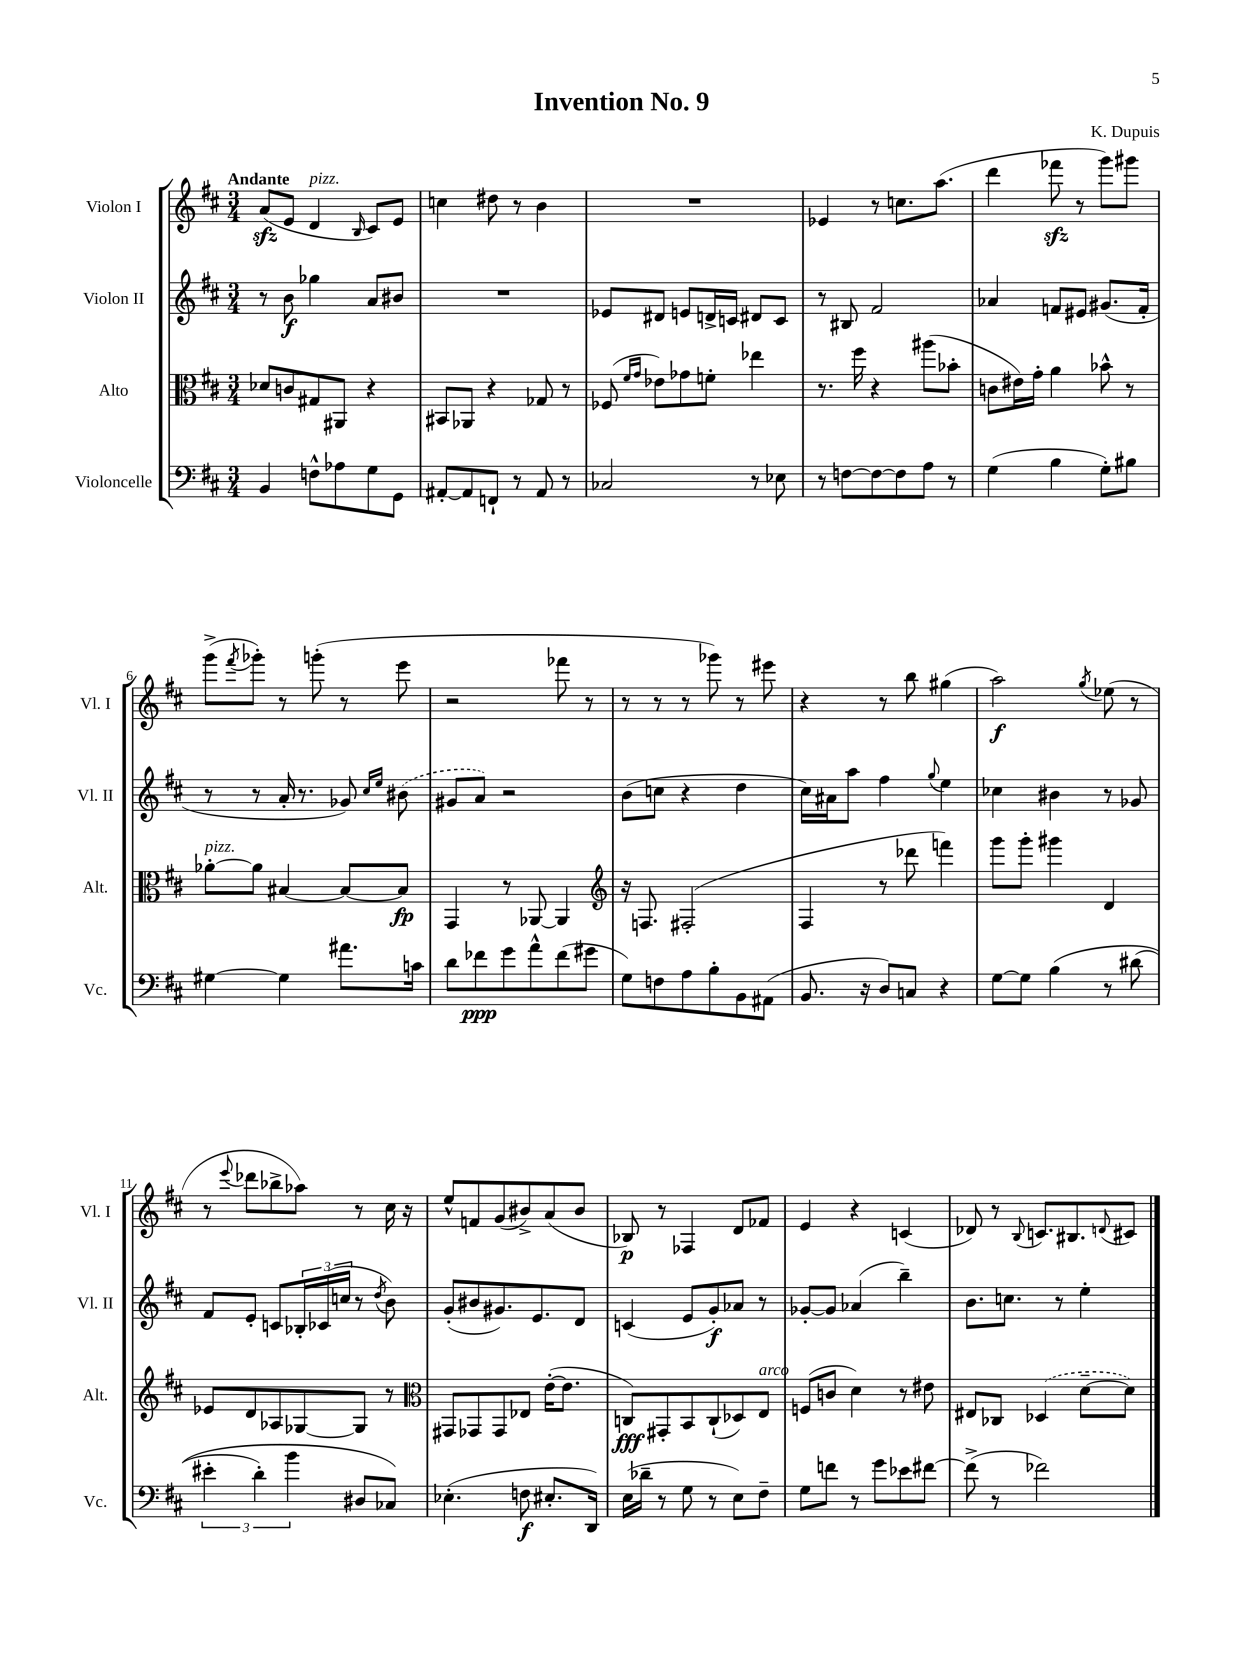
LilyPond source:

\header { title = "Invention No. 9" composer = "K. Dupuis" }
<<
\new StaffGroup <<
\new Staff = "s0" \with { instrumentName = "Violon I" shortInstrumentName = "Vl. I" } {
    \clef treble \key d \major \numericTimeSignature \time 3/4 \tempo "Andante"
    a'8\sfz( e'8 d'4^\markup { \italic "pizz." } \grace { b16 } cis'8) e'8 |
    c''4 dis''8 r8 b'4 |
    R2. |
    ees'4 r8 c''8. a''8.( |
    d'''4 fes'''8\sfz r8 g'''8) gis'''8 |
    g'''8->( \acciaccatura { fis'''8 } ges'''8-.) r8 g'''8-.( r8 e'''8 |
    r2 fes'''8 r8 |
    r8 r8 r8 ges'''8) r8 eis'''8 |
    r4 r8 b''8 gis''4( |
    a''2\f) \acciaccatura { g''8 } ees''8( r8 |
    r8 \appoggiatura { e'''8 } des'''8 bes''8-> aes''8) r8 cis''16 r16 |
    e''8-^ f'8 g'8( bis'8->) a'8( bis'8 |
    bes8\p) r8 fes4 d'8 fes'8 |
    e'4 r4 c'4( |
    des'8) r8 \appoggiatura { b8 } c'8. bis8. \appoggiatura { d'8 } cis'8 \bar "|." |
}
\new Staff = "s1" \with { instrumentName = "Violon II" shortInstrumentName = "Vl. II" } {
    \clef treble \key d \major \numericTimeSignature \time 3/4
    r8 b'8\f ges''4 a'8 bis'8 |
    R2. |
    ees'8 dis'8 e'8 d'16-> c'16 dis'8 c'8 |
    r8 bis8 fis'2 |
    aes'4 f'8 eis'8 gis'8.( f'16-. |
    r8 r8 a'16-. r8. ges'8) \grace { cis''16 e''16 } \once \slurDashed bis'8( |
    gis'8 a'8) r2 |
    b'8( c''8 r4 d''4 |
    cis''16) ais'16 a''8 fis''4 \appoggiatura { g''8 } e''4 |
    ces''4 bis'4 r8 ges'8 |
    fis'8 e'8-. c'8 \tuplet 3/2 { bes16-. ces'16( c''16 } r8 \acciaccatura { d''8 } b'8) |
    g'8-.( bis'8 gis'8.) e'8. d'8 |
    c'4( e'8 g'8-.\f) aes'8 r8 |
    ges'8~-. ges'8 aes'4( b''4--) |
    b'8. c''8. r8 e''4-. \bar "|." |
}
\new Staff = "s2" \with { instrumentName = "Alto" shortInstrumentName = "Alt." } {
    \clef alto \key d \major \numericTimeSignature \time 3/4
    des'8 c'8 gis8 ais,8 r4 |
    bis,8 aes,8 r4 ges8 r8 |
    fes8( \grace { fis'16 g'16 } ees'8) ges'8 f'8-. ees''4 |
    r8. fis''16 r4 ais''8( bes'8-. |
    c'8 eis'16) g'16-. a'4 bes'8-^ r8 |
    aes'8~-.^\markup { \italic "pizz." } aes'8 bis4~ bis8~ bis8\fp |
    g,4 r8 aes,8~ aes,4 |
    \clef treble r16 f8. fis2-.( |
    fis4 r8 des'''8 f'''4) |
    g'''8 g'''8-. gis'''4 d'4 |
    ees'8 d'8 aes8 ges8~ ges8 r8 |
    \clef alto gis,8 ges,8 ges,8 ees8 e'16~-.( e'8. |
    c8\fff) gis,8-. b,8 c8-!( des8) e8^\markup { \italic "arco" } |
    f8( c'8 d'4) r8 eis'8 |
    eis8 ces8 \once \slurDashed des4( d'8~-- d'8) \bar "|." |
}
\new Staff = "s3" \with { instrumentName = "Violoncelle" shortInstrumentName = "Vc." } {
    \clef bass \key d \major \numericTimeSignature \time 3/4
    b,4 f8-^ aes8 g8 g,8 |
    ais,8~-. ais,8 f,8-! r8 ais,8 r8 |
    ces2 r8 ees8 |
    r8 f8~ f8~ f8 a8 r8 |
    g4( b4 g8-.) bis8 |
    gis4~ gis4 ais'8. c'16 |
    d'8 fes'8\ppp g'8 a'8-^ fes'8( gis'8 |
    g8) f8 a8 b8-. b,8 ais,8( |
    b,8. r16 d8) c8 r4 |
    g8~ g8 b4\( r8 dis'8( |
    \tuplet 3/2 { eis'4-. d'4-.) b'4 } dis8 ces8\) |
    ees4.-.( f8\f eis8.-. d,16) |
    e16( des'16-- r8 g8 r8 e8) fis8-- |
    g8 f'8 r8 g'8 ees'8 fis'8~ |
    fis'8->( r8 fes'2) \bar "|." |
}
>>
>>
